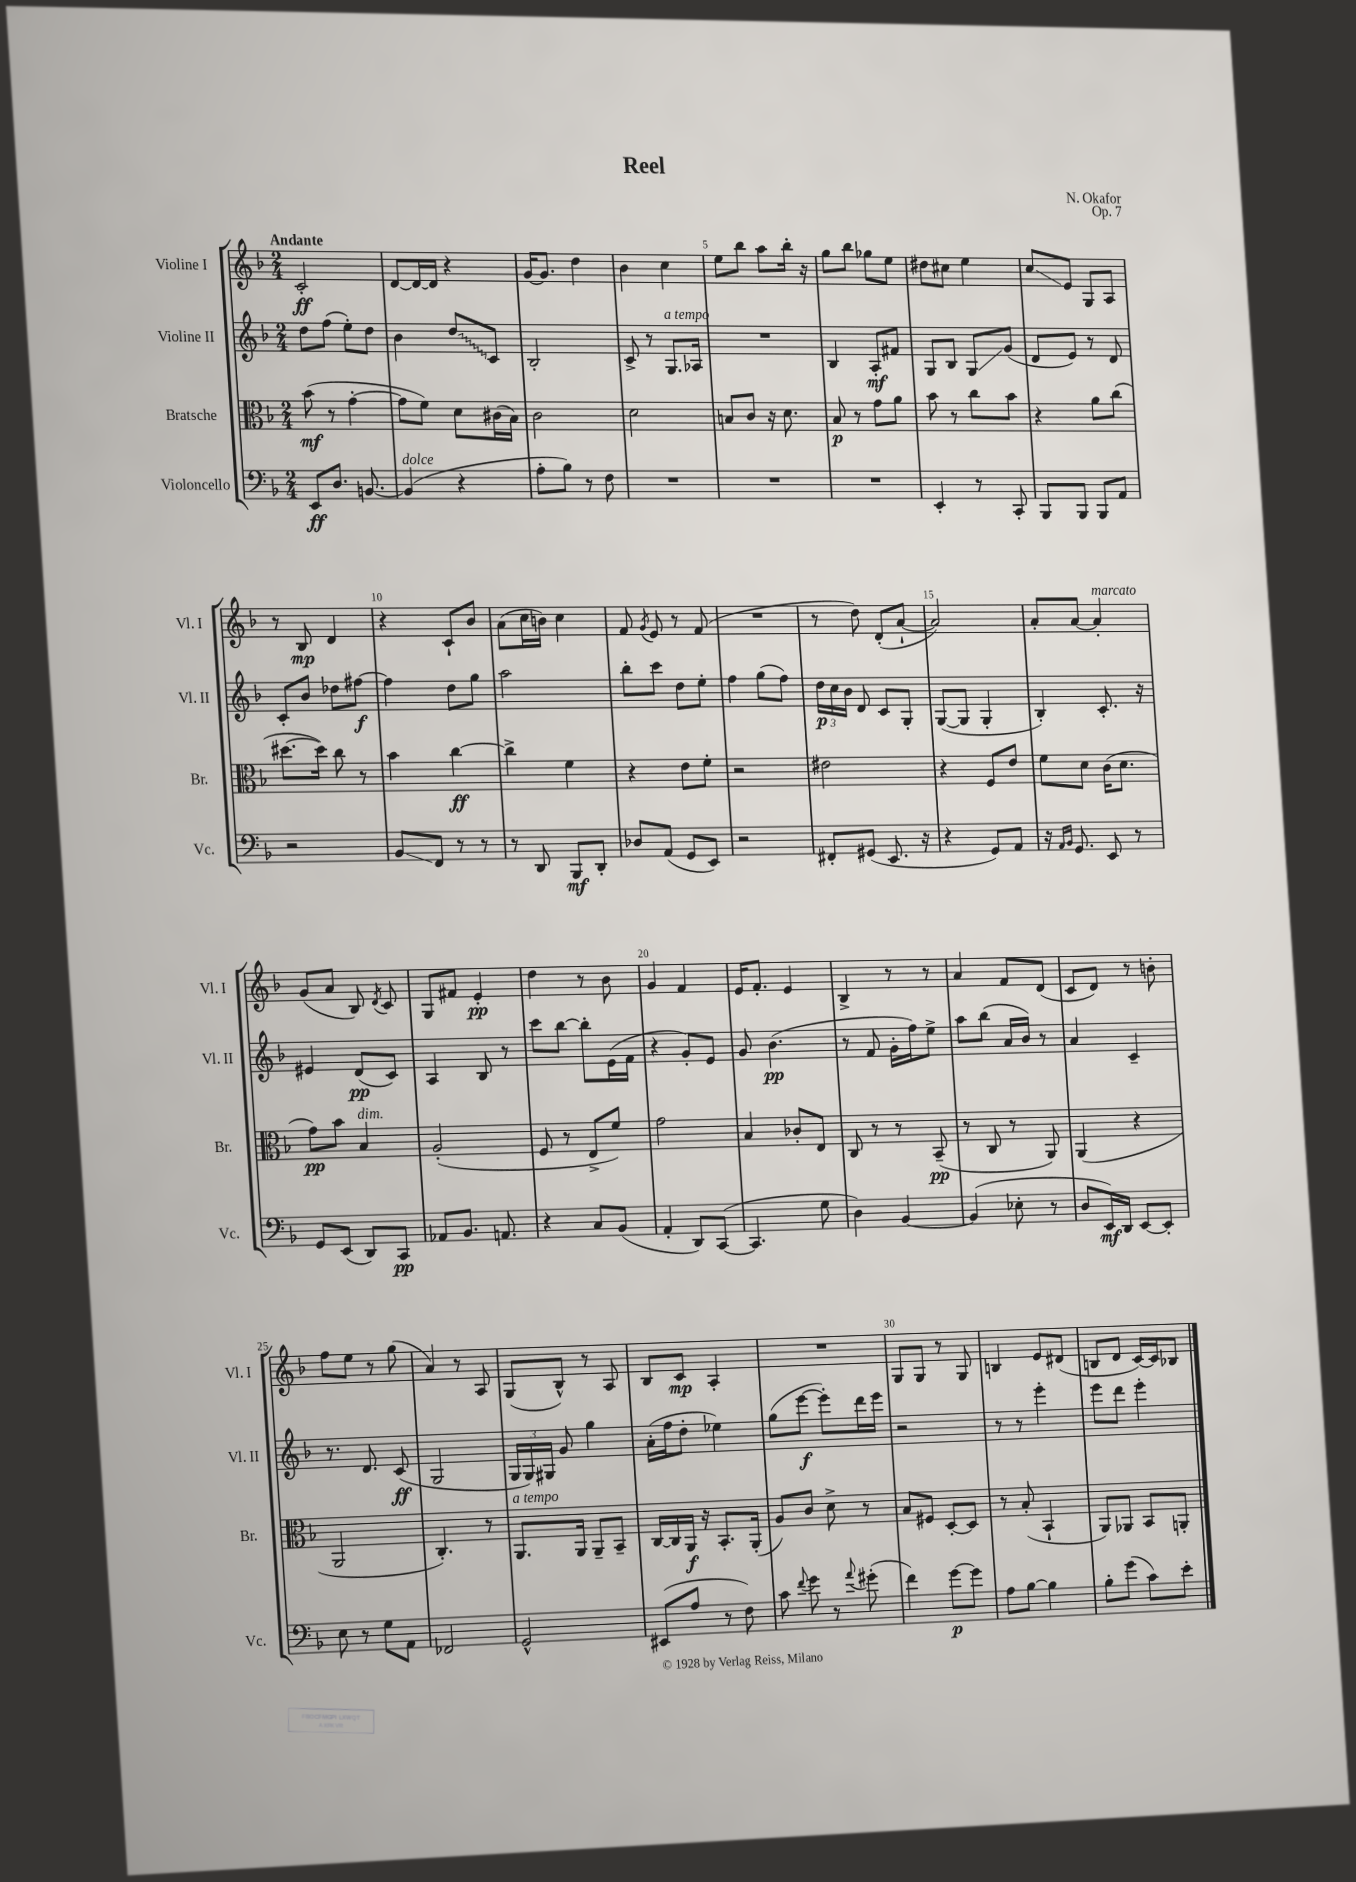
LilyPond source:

\header { title = "Reel" composer = "N. Okafor" opus = "Op. 7" }
<<
\new StaffGroup <<
\new Staff = "s0" \with { instrumentName = "Violine I" shortInstrumentName = "Vl. I" } {
    \clef treble \key f \major \numericTimeSignature \time 2/4 \tempo "Andante"
    \autoBeamOff c'2-.\ff |
    d'8[~ d'16~ d'16] r4 |
    g'16[~ g'8.] d''4 |
    bes'4 c''4 |
    e''8[ bes''8] a''8[ bes''16]-. r16 |
    g''8[ bes''8] ges''8[ e''8] |
    dis''8[ cis''8] e''4 |
    c''8[\glissando e'8] g8[ a8] |
    r8 bes8\mp d'4 |
    r4 c'8[-! bes'8] |
    a'8[( c''16 b'16]) c''4 |
    f'8 \acciaccatura { g'8 } e'8 r8 f'8( |
    R2 |
    r8 d''8) d'8[-.( a'8]~-! |
    a'2) |
    a'8[-. a'8]~ a'4-.^\markup { \italic "marcato" } |
    g'8[( a'8] bes8) \acciaccatura { d'8 } c'8 |
    g8[ fis'8] e'4-.\pp |
    d''4 r8 bes'8 |
    g'4 f'4 |
    e'16[ f'8.]-. e'4 |
    bes4-> r8 r8 |
    a'4 f'8[ d'8]( |
    c'8[ d'8]) r8 b'8-. |
    f''8[ e''8] r8 g''8( |
    a'4) r8 a8 |
    g8[( bes8]-^) r8 a8 |
    bes8[ c'8]\mp a4-. |
    R2 |
    g8[ g8] r8 g8 |
    b4 e'8[ dis'8]( |
    b8[ d'8] c'16[~) c'16 bes8] \bar "|." |
}
\new Staff = "s1" \with { instrumentName = "Violine II" shortInstrumentName = "Vl. II" } {
    \clef treble \key f \major \numericTimeSignature \time 2/4
    \autoBeamOff d''8[ f''8]( e''8[-.) d''8] |
    bes'4 \once \override Glissando.style = #'zigzag d''8[\glissando c'8] |
    bes2-. |
    c'8-> r8 g8.[^\markup { \italic "a tempo" } aes16] |
    R2 |
    bes4 a8[-.\mf fis'8] |
    g8[ bes8] g8[\glissando g'8]( |
    d'8[ e'8]) r8 d'8 |
    c'8[-. bes'8] des''8[ fis''8]~\f |
    fis''4 d''8[ g''8] |
    a''2 |
    bes''8[-. c'''8] d''8[ e''8]-. |
    f''4 g''8[( f''8]) |
    \tuplet 3/2 { d''16[\p c''16 bes'16] } d'8 c'8[ g8]-. |
    g8[~( g8] g4-. |
    bes4-.) c'8.-. r16 |
    eis'4 d'8[\pp( c'8]) |
    a4 bes8 r8 |
    c'''8[ bes''8]~ bes''8[-. e'16( f'16] |
    r4 g'8[-.) e'8] |
    g'8 bes'4.\pp( |
    r8 f'8 g'16[-. f''16) e''8]-> |
    a''8[ bes''8]( a'16[ bes'16]) r8 |
    a'4 c'4-- |
    r8. d'8. c'8\ff( |
    g2 |
    \tuplet 3/2 { g16[ g16) gis16] } g'8 g''4 |
    a'16[-.( f''16 d''8]-. ees''4) |
    g''8[( e'''8]~\f e'''8[-.) d'''16 e'''16] |
    r2 |
    r8 r8 e'''4-. |
    e'''8[ d'''8] e'''4-. \bar "|." |
}
\new Staff = "s2" \with { instrumentName = "Bratsche" shortInstrumentName = "Br." } {
    \clef alto \key f \major \numericTimeSignature \time 2/4
    \autoBeamOff bes'8\mf( r8 g'4~-. |
    g'8[ f'8]) d'8[ cis'16( bes16]) |
    c'2 |
    d'2 |
    b8[ c'8] r16 d'8. |
    bes8\p r8 g'8[ a'8] |
    bes'8 r8 c''8[ bes'8] |
    r4 a'8[ c''8]( |
    dis''8.[~ dis''16]) c''8 r8 |
    bes'4 c''4~\ff |
    c''4-> f'4 |
    r4 e'8[ f'8]-. |
    r2 |
    eis'2 |
    r4 f8[ e'8] |
    f'8[ d'8] c'16[( d'8.] |
    g'8[\pp) bes'8] bes4^\markup { \italic "dim." } |
    a2-.( |
    f8 r8 e8[-> f'8]) |
    g'2 |
    bes4 ces'8[-. e8] |
    c8 r8 r8 bes,8--\pp( |
    r8 c8 r8 a,8) |
    a,4( r4 |
    a,2 |
    c4.-.) r8 |
    a,8.[^\markup { \italic "a tempo" } a,16] a,8[-- bes,8]-- |
    c16[~ c16 a,16]\f r16 bes,8.[-. a,16]-.( |
    a8[) c'8] d'8-> r8 |
    bes8[ fis8] d8[~-. d8] |
    r8 bes8-.( bes,4-! |
    a,8[) aes,8] bes,8[ a,8]-. \bar "|." |
}
\new Staff = "s3" \with { instrumentName = "Violoncello" shortInstrumentName = "Vc." } {
    \clef bass \key f \major \numericTimeSignature \time 2/4
    \autoBeamOff e,8[\ff d8.] b,8.~ |
    b,4^\markup { \italic "dolce" }( r4 |
    a8[-. bes8]) r8 f8 |
    R2 |
    R2 |
    R2 |
    e,4-. r8 c,8-. |
    bes,,8[ bes,,8] bes,,8[ a,8] |
    r2 |
    bes,8[\glissando f,8] r8 r8 |
    r8 d,8 bes,,8[\mf d,8]-. |
    des8[ a,8]( g,8[ e,8]) |
    r2 |
    fis,8[-. gis,8]( e,8. r16 |
    r4 g,8[) a,8] |
    r16 \grace { a,16[ bes,16] } g,8. e,8 r8 |
    g,8[ e,8]( d,8[) c,8]\pp |
    aes,8[ bes,8.] a,8. |
    r4 c8[ bes,8]( |
    a,4-. d,8[) c,8]~( |
    c,4. g8 |
    d4) bes,4~ |
    bes,4( ees8-. r8 |
    d8[ e,16\mf) d,16] e,8[~ e,8]-. |
    e8 r8 g8[ a,8] |
    fes,2 |
    g,2-^ |
    eis,8[( a8] r8 f8) |
    c'8 \appoggiatura { f'8 } g'8 r8 \appoggiatura { a'8 } gis'8-.( |
    f'4) g'8[~\p g'8] |
    a8[ bes8]~ bes4 |
    bes8[-. g'8]( c'8[) e'8]-. \bar "|." |
}
>>
>>
\layout { \context { \Score \override BarNumber.break-visibility = ##(#f #t #t) barNumberVisibility = #(every-nth-bar-number-visible 5) } }
